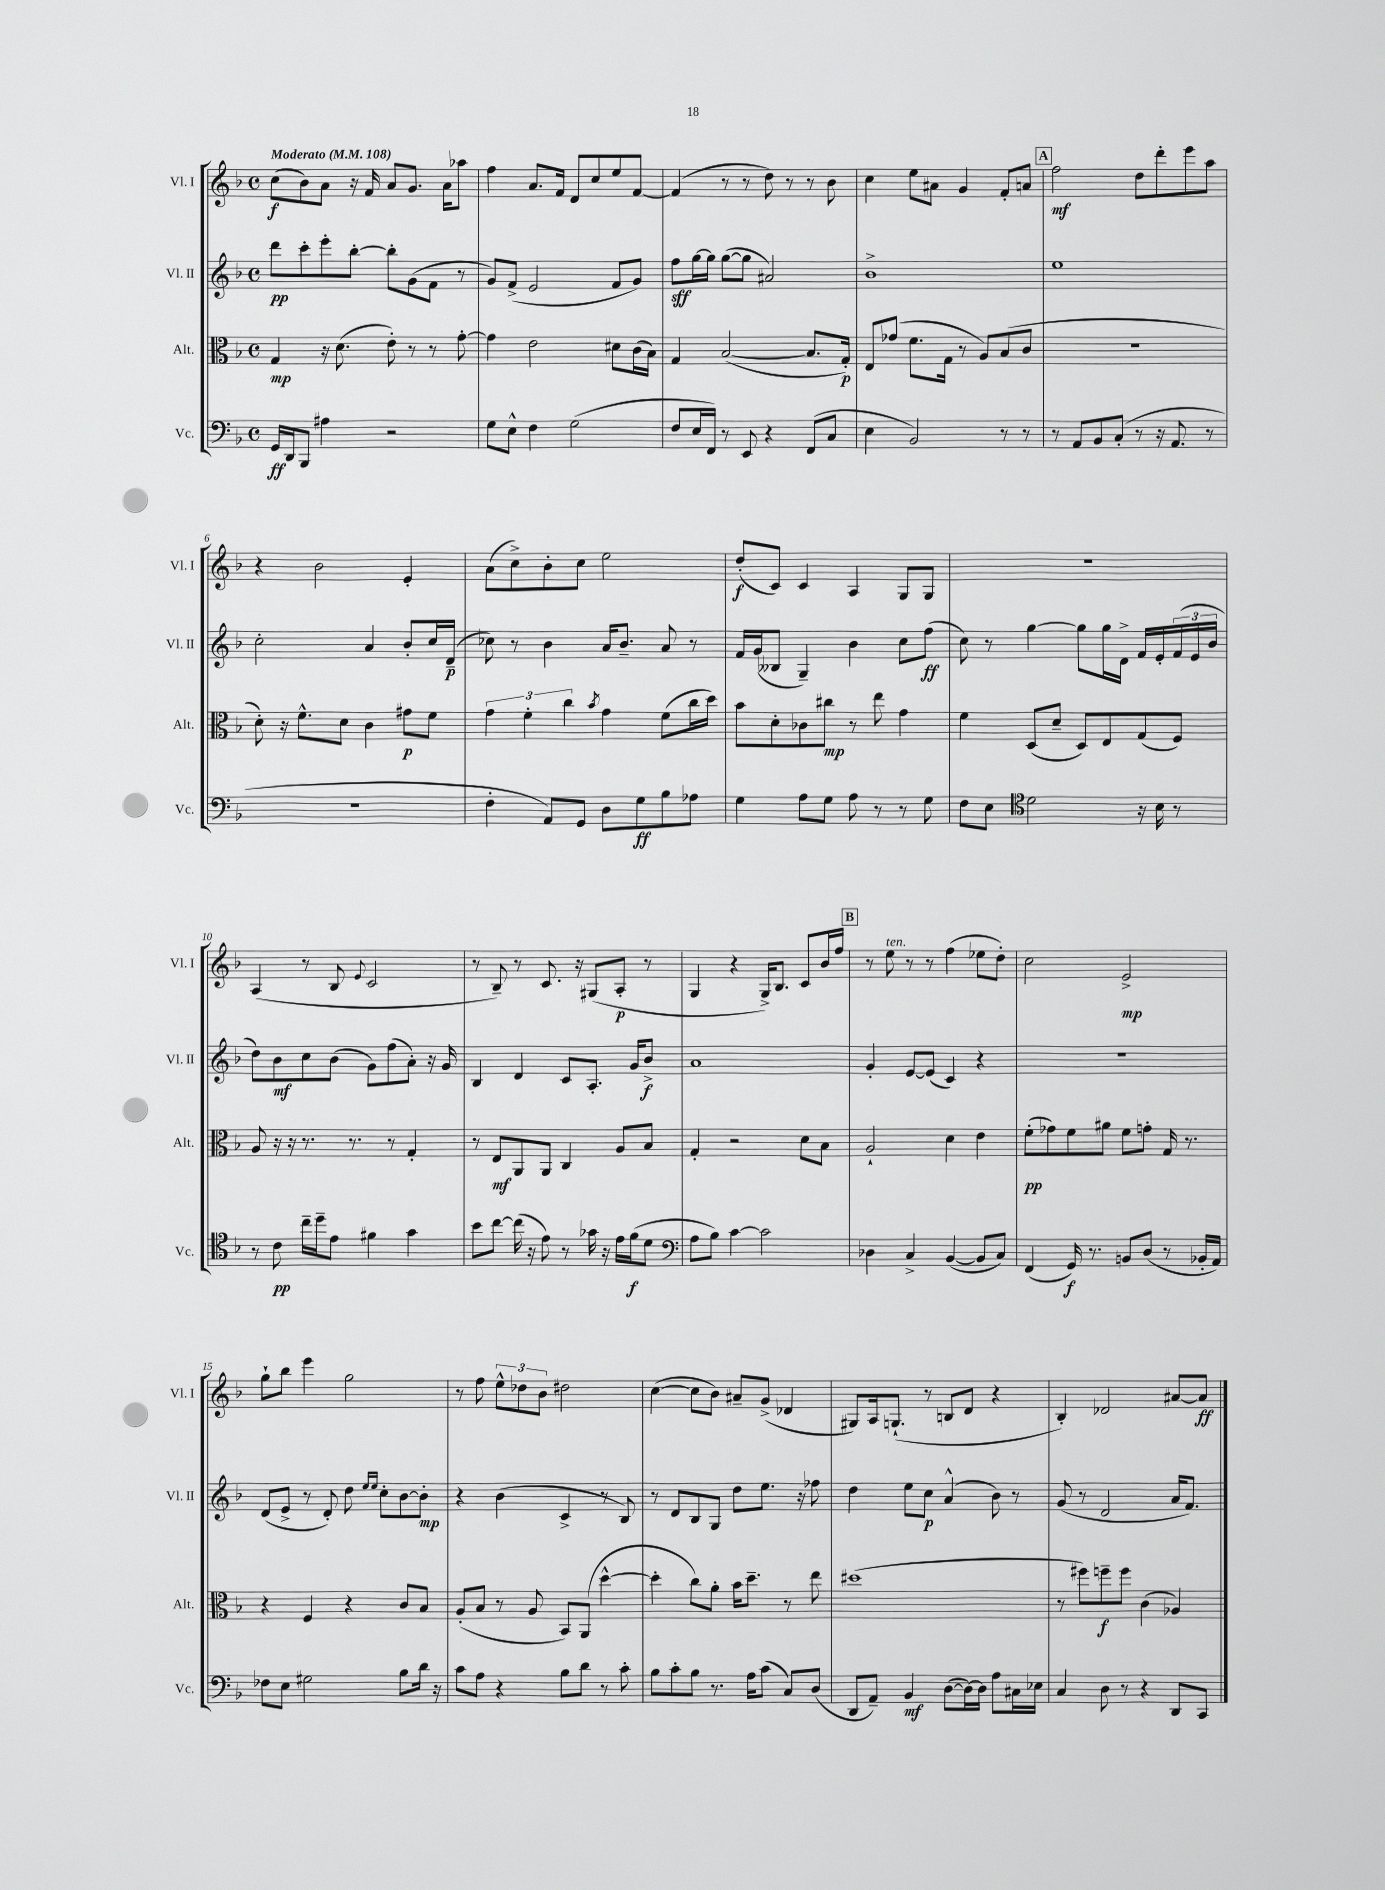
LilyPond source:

<<
\new StaffGroup <<
\new Staff = "s0" \with { instrumentName = "Vl. I" shortInstrumentName = "Vl. I" } {
    \clef treble \key f \major \defaultTimeSignature \time 4/4 \tempo "Moderato" 4 = 108
    c''8\f( bes'8) a'8 r16 f'16 a'8 g'8. a'16 aes''8 |
    f''4 a'8. f'16 d'8 c''8 e''8 f'8~ |
    f'4( r8 r8 d''8) r8 r8 bes'8 |
    c''4 e''8 ais'8 g'4 f'8-. a'8 |
    \mark \markup { \box "A" } f''2\mf d''8 d'''8-. e'''8 a''8 |
    r4 bes'2 e'4-. |
    a'8( c''8->) bes'8-. c''8 e''2 |
    d''8-.\f( c'8) c'4 a4 g8 g8 |
    R1 |
    a4( r8 bes8 \appoggiatura { e'8 } c'2 |
    r8 bes8--) r8 c'8. r16 gis8( a8-.\p r8 |
    g4 r4 g16->) bes8. c'8 bes'16 f''16 |
    \mark \markup { \box "B" } r8 e''8^\markup { \italic "ten." } r8 r8 f''4( ees''8 d''8-.) |
    c''2 e'2->\mp |
    g''8-! bes''8 e'''4 g''2 |
    r8 f''8 \tuplet 3/2 { e''8-^ des''8 bes'8 } dis''2 |
    c''4~( c''8 bes'8) ais'8-- g'8->( des'4 |
    gis8) a16 g8.-!( r8 b8 d'8 r4 |
    bes4-.) des'2 ais'8~ ais'8\ff \bar "|." |
}
\new Staff = "s1" \with { instrumentName = "Vl. II" shortInstrumentName = "Vl. II" } {
    \clef treble \key f \major \defaultTimeSignature \time 4/4
    d'''8\pp c'''8-. e'''8-. bes''8~-. bes''8-. g'8( f'8 r8 |
    g'8) f'8->( e'2 f'8 g'8) |
    f''8\sff g''16~ g''16 g''8~( g''8 ais'2) |
    bes'1-> |
    \mark \markup { \box "A" } e''1 |
    c''2-. a'4 bes'8-. c''16 d'16--\p( |
    ces''8) r8 bes'4 a'16 bes'8.-- a'8 r8 |
    f'16 g'16( beses8 g4--) bes'4 c''8 f''8\ff( |
    c''8) r8 g''4~ g''8 g''16 d'16-> f'16 e'16-. \tuplet 3/2 { f'16( e'16 bes'16 } |
    d''8) bes'8\mf c''8 bes'8( g'8) f''8( a'8-.) r16 g'16 |
    bes4 d'4 c'8 a8.-. g'16 bes'8->\f |
    a'1 |
    \mark \markup { \box "B" } g'4-. e'8~ e'8( c'4) r4 |
    R1 |
    d'8( e'8-> r8 d'8-.) d''8 \grace { e''16 e''16 } c''8-. bes'8~ bes'8-.\mp |
    r4 bes'4( c'4-> r8 bes8) |
    r8 d'8 bes8 g8 d''8 e''8. r16 fes''8 |
    d''4 e''8 c''8\p a'4-^( bes'8) r8 |
    g'8( r8 d'2 a'16 f'8.) \bar "|." |
}
\new Staff = "s2" \with { instrumentName = "Alt." shortInstrumentName = "Alt." } {
    \clef alto \key f \major \defaultTimeSignature \time 4/4
    g4\mp r16 d'8.( e'8-.) r8 r8 g'8~-. |
    g'4 e'2 dis'8 c'16( bes16) |
    g4 bes2~( bes8. g16-.\p) |
    e8 ges'8( f'8. g16 r8 a8) bes8( c'8 |
    \mark \markup { \box "A" } r1 |
    d'8-.) r16 f'8.-^ d'8 c'4 gis'8\p f'8 |
    \tuplet 3/2 { g'4 f'4-. c''4 } \acciaccatura { bes'8 } g'4 f'8( c''16 d''16) |
    bes'8 d'8-. ces'8 cis''8\mp r8 e''8 g'4 |
    f'4 d8( d'8-- d8) e8 g8( f8) |
    a8 r16 r16 r8. r8. r8 g4-. |
    r8 e8\mf a,8 a,8 c4 a8 bes8 |
    g4-. r2 d'8 bes8 |
    \mark \markup { \box "B" } a2-! d'4 e'4 |
    f'8-.\pp( ges'8) f'8 ais'8 f'8 g'8-. g16 r8. |
    r4 f4 r4 c'8 bes8 |
    a8-.( bes8 r8 a8 bes,8) a,8( d''4~-^ |
    d''4-. c''8) a'8-. bes'16 d''8.-- r8 e''8 |
    dis''1( |
    r8 fis''8) f''8--\f f''8 c'4( aes4) \bar "|." |
}
\new Staff = "s3" \with { instrumentName = "Vc." shortInstrumentName = "Vc." } {
    \clef bass \key f \major \defaultTimeSignature \time 4/4
    g,16\ff d,16 bes,,8 ais4 r2 |
    g8 e8-^ f4 g2( |
    f8 e16 f,16) r8 e,8 r4 f,8( c8 |
    e4 bes,2) r8 r8 |
    \mark \markup { \box "A" } r8 a,8 bes,8 c8-.( r8 r16 a,8. r8 |
    r1 |
    f4-. a,8) g,8 d8 g8\ff bes8 aes8 |
    g4 a8 g8 a8 r8 r8 g8 |
    f8 e8 \clef tenor d'2 r16 bes16 r8 |
    r8 c'8\pp c''16-- d''16-- e'8 fis'4 g'4 |
    bes'8 c''8~ c''16( r16 e'8) r8 ges'16 r16 e'16 f'16\f( d'8 |
    \clef bass a8 bes8) c'4~ c'2 |
    \mark \markup { \box "B" } des4 c4-> bes,4~( bes,8 c8) |
    f,4( g,16\f) r8. b,8 d8( r8 bes,16-. a,16) |
    fes8 e8 gis2 bes8 d'16 r16 |
    c'8 a8 r4 bes8 d'8 r8 c'8-. |
    bes8 c'8-. bes8 r8. a16 c'8( c8) d8( |
    d,8 a,8--) bes,4\mf d8~( d16~) d16 a8 cis16 ees16 |
    c4 d8 r8 r4 d,8 c,8 \bar "|." |
}
>>
>>
